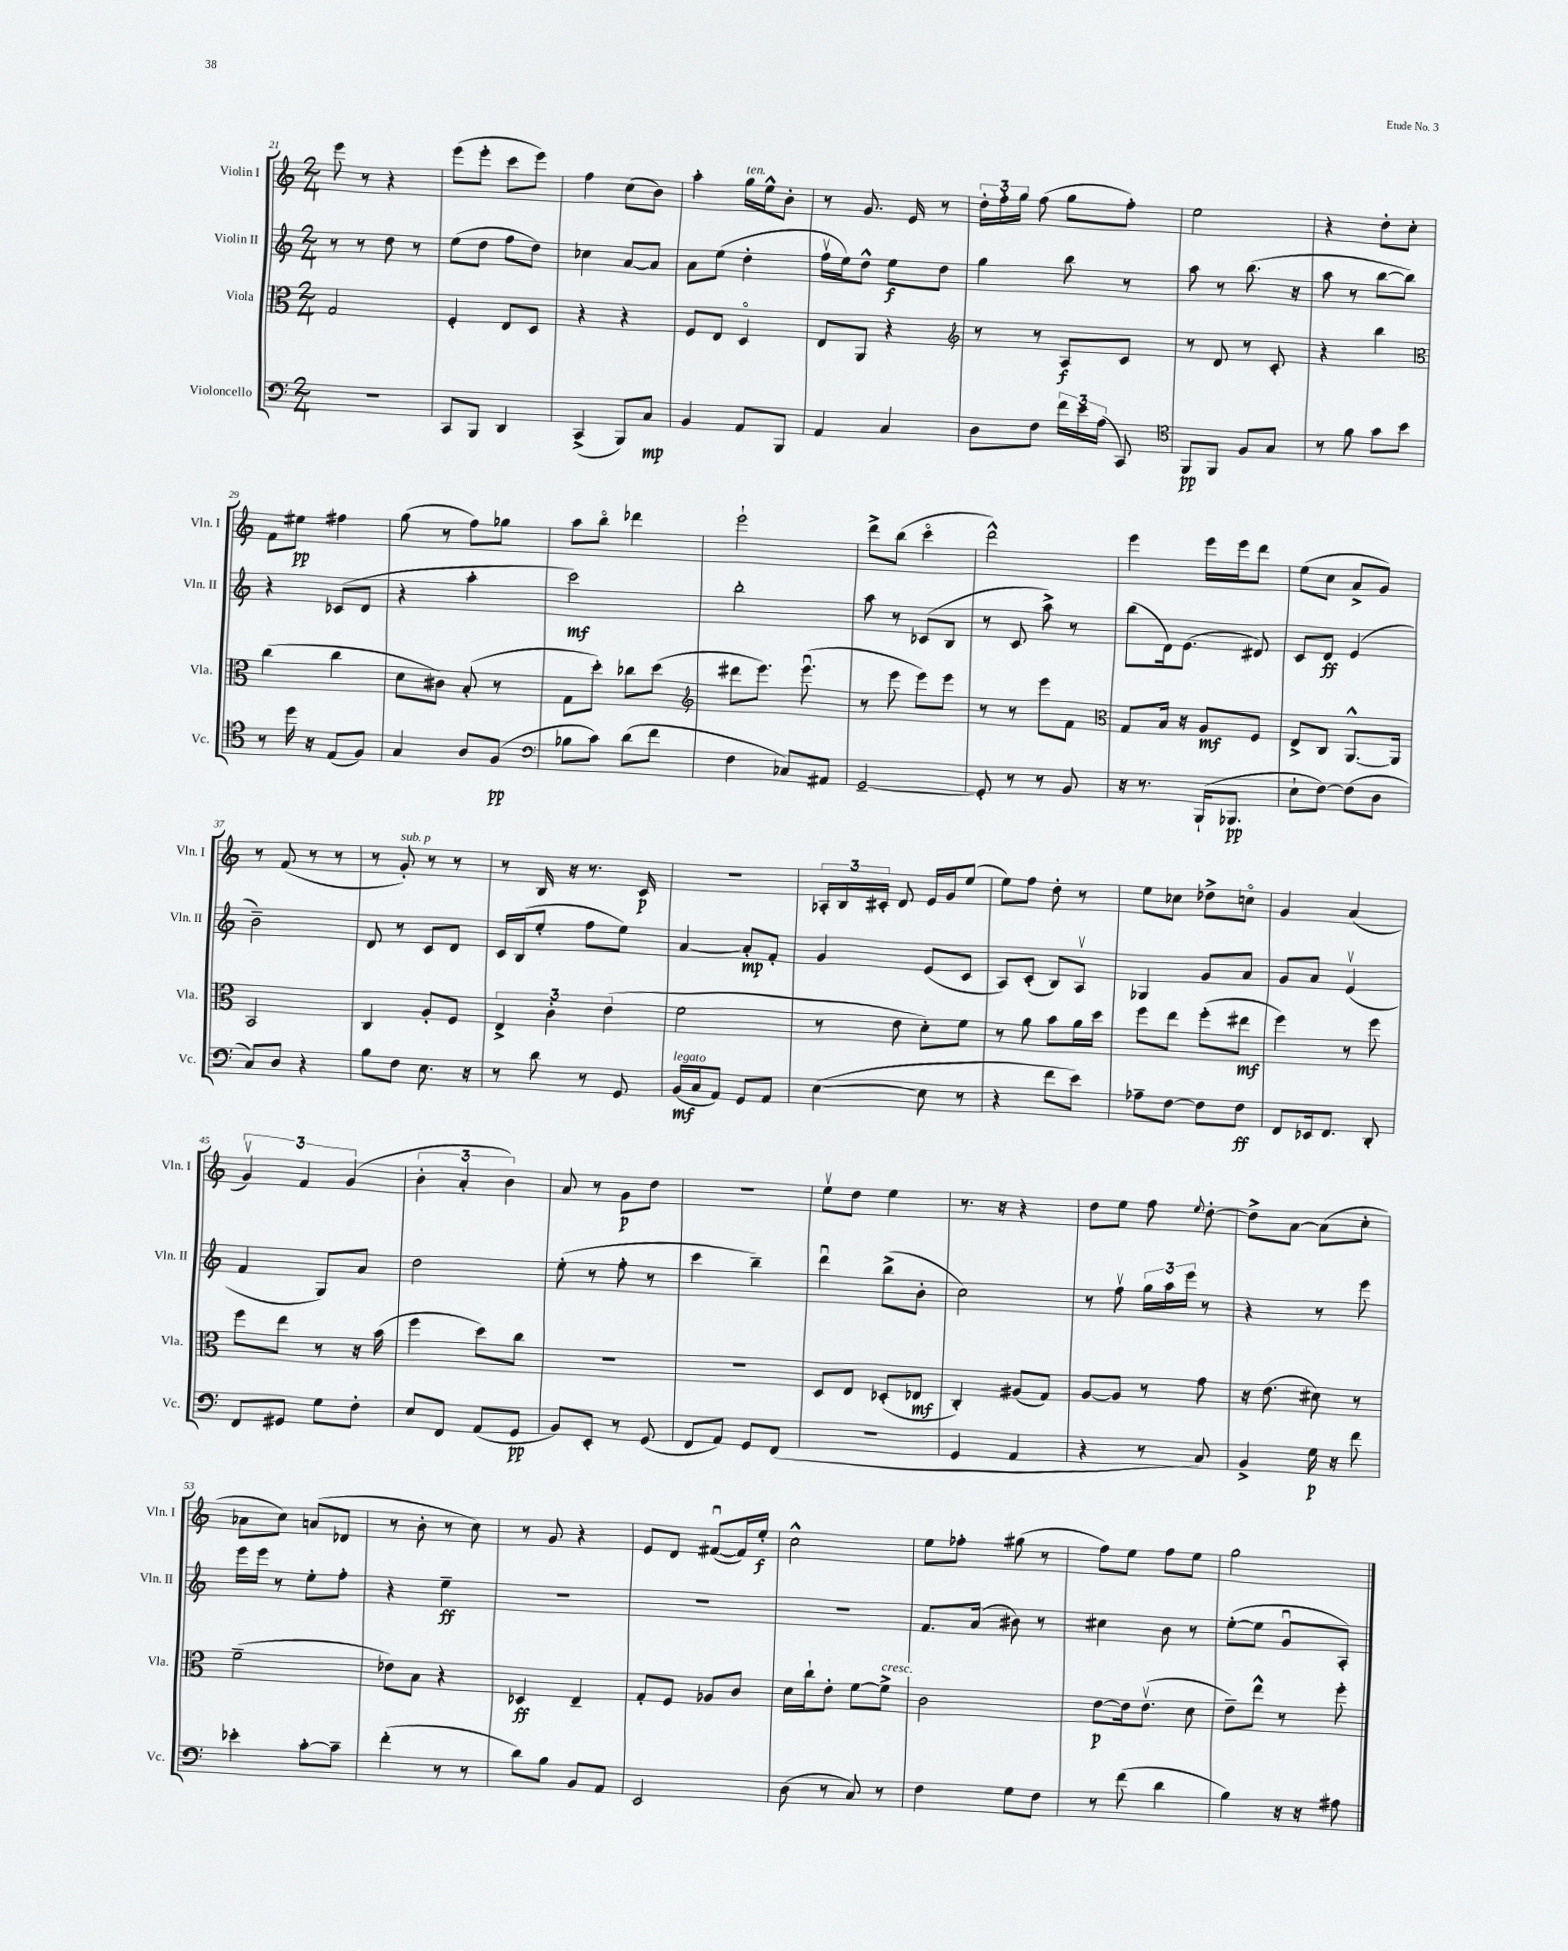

**kern	**dynam	**kern	**dynam	**kern	**dynam	**kern	**dynam
*part4	*part4	*part3	*part3	*part2	*part2	*part1	*part1
*staff4	*staff4	*staff3	*staff3	*staff2	*staff2	*staff1	*staff1
*I"Violoncello	*	*I"Viola	*	*I"Violin II	*	*I"Violin I	*
*I'Vc.	*	*I'Vla.	*	*I'Vln. II	*	*I'Vln. I	*
*clefF4	*	*clefC3	*	*clefG2	*	*clefG2	*
*k[]	*	*k[]	*	*k[]	*	*k[]	*
*M2/4	*	*M2/4	*	*M2/4	*	*M2/4	*
=21	=21	=21	=21	=21	=21	=21	=21
2r	.	2G/	.	8r	.	8eee\	.
.	.	.	.	8r	.	8r	.
.	.	.	.	8dd\	.	4r	.
.	.	.	.	8r	.	.	.
=22	=22	=22	=22	=22	=22	=22	=22
8CC/L	.	4F'/	.	(8ee\L	.	(8eee\L	.
8BBB/J	.	.	.	8dd\J	.	8eee'\J	.
4DD/	.	8E/L	.	8ff\L	.	8ccc\L	.
.	.	8D/J	.	8dd\J)	.	8eee\J)	.
=23	=23	=23	=23	=23	=23	=23	=23
(4CC^/	.	4r	.	4cc-X\	.	4ff\	.
8BBB/L)	.	4r	.	[8a/L	.	(8cc\L	.
8C/J	mp	.	.	8a/J]	.	8b\J)	.
=24	=24	=24	=24	=24	=24	=24	=24
4BB/	.	8F/L	.	8a\L	.	4aa'\	.
.	.	8E/J	.	(8ee\J	.	.	.
!	!	!	!	!	!	!LO:TX:a:i:t=ten.	!
8AA/L	.	4D/	.	4dd'\	.	16gg\LL	.
.	.	.	.	.	.	16ee^^\J	.
8BBB/J	.	.	.	.	.	8b'\J	.
=25	=25	=25	=25	=25	=25	=25	=25
4AA/	.	8E/L	.	16ffv\LL	.	8r	.
.	.	.	.	16ee\J)	.	.	.
.	.	8AA/J	.	8dd^^\J	.	8.g/	.
4C/	.	4r	.	8ee\L	f	.	.
.	.	.	.	.	.	16e/	.
.	.	.	.	8dd\J	.	8r	.
=26	=26	=26	=26	=26	=26	=26	=26
*	*	*clefG2	*	*	*	*	*
8D\L	.	8r	.	4gg\	.	24dd'\LL	.
.	.	.	.	.	.	24ff'\	.
.	.	.	.	.	.	24gg\JJ	.
8F\J	.	8r	.	.	.	(8ff\	.
24f\LL	.	8A/L	f	8bb\	.	8gg\L	.
24e\	.	.	.	.	.	.	.
(24A\JJ	.	.	.	.	.	.	.
8CC/)	.	8c/J	.	8r	.	8ff'\J)	.
=27	=27	=27	=27	=27	=27	=27	=27
*clefC4	*	*	*	*	*	*	*
8FF/L	pp	8r	.	8aa\	.	2ee\	.
8FF/J	.	8d/	.	8r	.	.	.
8F/L	.	8r	.	(8.bb\	.	.	.
8G/J	.	8c'/	.	.	.	.	.
.	.	.	.	16r	.	.	.
=28	=28	=28	=28	=28	=28	=28	=28
8r	.	4r	.	8aa\	.	4r	.
8f\	.	.	.	8r	.	.	.
8g\L	.	4bb\	.	[8bb\L	.	8dd'\L	.
8b\J	.	.	.	8bb\J])	.	8cc'\J	.
!!LO:LB:g=z
=29	=29	=29	=29	=29	=29	=29	=29
*	*	*clefC3	*	*	*	*	*
8r	.	(4cc\	.	4r	.	8f\L	.
16dd\	.	.	.	.	.	8ee#X\J	pp
16r	.	.	.	.	.	.	.
(8E/L	.	4cc\	.	(8c-X/L	.	4ff#X\	.
8F/J)	.	.	.	8d/J	.	.	.
=30	=30	=30	=30	=30	=30	=30	=30
4G/	.	8d\L	.	4r	.	(8gg\	.
.	.	8c#X\J)	.	.	.	8r	.
8A/L	.	(8B'/	.	4aa'\	.	8ff\L)	.
(8F/J	pp	8r	.	.	.	8gg-X\J	.
=31	=31	=31	=31	=31	=31	=31	=31
*clefF4	*	*	*	*	*	*	*
8B-X\L	.	8G\L	.	2ccc\)	mf	8aa\L	.
8c\J)	.	8dd'\J)	.	.	.	8bb\J	.
(8d\L	.	8cc-X\L	.	.	.	4ddd-X\	.
8f\J	.	(8dd\J	.	.	.	.	.
=32	=32	=32	=32	=32	=32	=32	=32
*	*	*clefG2	*	*	*	*	*
4F\	.	8ddd#X\L	.	2bb'\	.	2eee`\	.
.	.	8.eee\J)	.	.	.	.	.
8C-X/L)	.	.	.	.	.	.	.
.	.	(8.eeeu\	.	.	.	.	.
8AA#X/J	.	.	.	.	.	.	.
=33	=33	=33	=33	=33	=33	=33	=33
[2GG~/	.	8r	.	8aa\	.	8ddd^\L	.
.	.	8eee\	.	8r	.	(8bb\J	.
.	.	8eee\L)	.	(8c-X/L	.	4ccc\	.
.	.	8eee\J	.	8B/J	.	.	.
=34	=34	=34	=34	=34	=34	=34	=34
8GG'/]	.	8r	.	8r	.	2ddd^^\)	.
8r	.	8r	.	8c/	.	.	.
8r	.	8eee\L	.	8aa^\)	.	.	.
8BB/	.	8f\J	.	8r	.	.	.
=35	=35	=35	=35	=35	=35	=35	=35
*	*	*clefC3	*	*	*	*	*
16r	.	8G/L	.	(8bb\L	.	4eee\	.
8.r	.	.	.	.	.	.	.
.	.	16B/Jk	.	16d\k)	.	.	.
.	.	16r	.	(8.e\J	.	.	.
(16BBB`/KL	.	8A/L	mf	.	.	16eee\LL	.
8.BBB-X/J	pp	.	.	.	.	16eee\J	.
.	.	8F/J	.	8d#X/)	.	8ddd\J	.
=36	=36	=36	=36	=36	=36	=36	=36
8E`\L	.	8E^/L	.	8c/L	.	(8ee\L	.
[8F\J)	.	8C/J	.	8d/J	ff	8cc\J	.
(8F\L]	.	[8.AA^^/L	.	(4e/	.	8a^/L	.
8D\J	.	.	.	.	.	8g/J)	.
.	.	16AA/Jk]	.	.	.	.	.
!!LO:LB:g=z
=37	=37	=37	=37	=37	=37	=37	=37
8C/L)	.	2BB/	.	2b~\)	.	8r	.
8D/J	.	.	.	.	.	(8f/	.
4r	.	.	.	.	.	8r	.
.	.	.	.	.	.	8r	.
=38	=38	=38	=38	=38	=38	=38	=38
8B\L	.	4C/	.	8d/	.	8r	.
!	!	!	!	!	!	!LO:TX:a:i:t=sub. p	!
8F\J	.	.	.	8r	.	8g'/)	.
8.E\	.	8A'/L	.	8c/L	.	8r	.
.	.	8F/J	.	8d/J	.	8r	.
16r	.	.	.	.	.	.	.
=39	=39	=39	=39	=39	=39	=39	=39
8r	.	6E^/	.	16c/LL	.	8r	.
.	.	.	.	(16B/J	.	.	.
8d\	.	.	.	8ee'/J	.	16B/	.
.	.	6c'\	.	.	.	.	.
.	.	.	.	.	.	16r	.
8r	.	.	.	8ff\L	.	8.r	.
.	.	(6e\	.	.	.	.	.
8GG/	.	.	.	8ee\J)	.	.	.
.	.	.	.	.	.	16c/	p
=40	=40	=40	=40	=40	=40	=40	=40
!LO:TX:a:i:t=legato	!	!	!	!	!	!	!
(16BB/LL	mf	2f\	.	[4a/	.	2r	.
16C/J	.	.	.	.	.	.	.
8AA/J)	.	.	.	.	.	.	.
8GG/L	.	.	.	8a'/L]	mp	.	.
8AA/J	.	.	.	8f'/J	.	.	.
=41	=41	=41	=41	=41	=41	=41	=41
([4E\	.	8r	.	4g/	.	24A-X'/LL	.
.	.	.	.	.	.	24B/	.
.	.	.	.	.	.	24c#X'/JJ	.
.	.	8e\	.	.	.	8d/	.
8E\]	.	8d'\L)	.	(8e/L	.	16e/LL	.
.	.	.	.	.	.	16g/J	.
8r	.	8f\J	.	8c/J	.	(8ee/J	.
=42	=42	=42	=42	=42	=42	=42	=42
4r	.	8r	.	8A/L)	.	8ee\L)	.
.	.	8a\	.	(8c'/J	.	8ff\J	.
8f\L	.	8b\L	.	8B/L)	.	8dd'\	.
8e\J)	.	16a\L	.	8Av/J	.	8r	.
.	.	16dd\JJ	.	.	.	.	.
=43	=43	=43	=43	=43	=43	=43	=43
8A-X~\L	.	8ff\L	.	4G-X/	.	8ee\L	.
[8F\J	.	8ee\J	.	.	.	8cc-X\J	.
8F\L]	.	(8ff'\L	.	8g/L	.	8dd-X^\L	.
8F\J	ff	8ee#X\J	mf	8a/J	.	8ccn\J	.
=44	=44	=44	=44	=44	=44	=44	=44
8FF/L	.	4ff\)	.	8g/L	.	4g/	.
16EE-X/k	.	.	.	8a/J	.	.	.
8.FF/J	.	.	.	.	.	.	.
.	.	8r	.	(4ev/	.	(4a/	.
8DD'/	.	8ff\	.	.	.	.	.
!!LO:LB:g=z
=45	=45	=45	=45	=45	=45	=45	=45
8FF/L	.	8ff\L	.	4f/	.	6gv/)	.
8GG#X/J	.	8ee\J	.	.	.	.	.
.	.	.	.	.	.	6f/	.
8G\L	.	8r	.	8G/L)	.	.	.
.	.	.	.	.	.	(6g/	.
8F'\J	.	16r	.	8a/J	.	.	.
.	.	(16b\	.	.	.	.	.
=46	=46	=46	=46	=46	=46	=46	=46
8E/L	.	4ff\	.	2dd\	.	6b'\	.
8FF/J	.	.	.	.	.	.	.
.	.	.	.	.	.	6a'/	.
(8AA/L	.	8dd\L)	.	.	.	.	.
.	.	.	.	.	.	6b\)	.
8GG/J	pp	8cc\J	.	.	.	.	.
=47	=47	=47	=47	=47	=47	=47	=47
8BB/L)	.	2r	.	(8ee'\	.	8a/	.
8EE'/J	.	.	.	8r	.	8r	.
8r	.	.	.	8ff'\	.	8g\L	p
(8GG/	.	.	.	8r	.	8dd\J	.
=48	=48	=48	=48	=48	=48	=48	=48
8FF/L	.	2r	.	4ccc\	.	2r	.
8AA/J)	.	.	.	.	.	.	.
8GG/L	.	.	.	4bb~\)	.	.	.
(8FF/J	.	.	.	.	.	.	.
=49	=49	=49	=49	=49	=49	=49	=49
2r	.	8D/L	.	4dddu\	.	8eev\L	.
.	.	8E/J	.	.	.	8dd\J	.
.	.	(8D-X'/L	.	(8bb^\L	.	4ee\	.
.	.	8E-X/J	mf	8b'\J	.	.	.
=50	=50	=50	=50	=50	=50	=50	=50
4GG/	.	4C'/)	.	2cc\)	.	8.r	.
.	.	.	.	.	.	16r	.
4AA/	.	(8A#X/L	.	.	.	4r	.
.	.	8G/J)	.	.	.	.	.
=51	=51	=51	=51	=51	=51	=51	=51
4r	.	[8A/L	.	8r	.	8dd\L	.
.	.	8A/J]	.	8ffv\	.	8ee\J	.
8r	.	8r	.	24gg\LL	.	8ff\	.
.	.	.	.	24aa\	.	.	.
.	.	.	.	24eee\JJ	.	.	.
.	.	.	.	.	.	8qqee/	.
8C/)	.	8g\	.	8r	.	[8dd'\	.
=52	=52	=52	=52	=52	=52	=52	=52
4BB^/	.	16r	.	4r	.	8dd^\L]	.
.	.	(8.e\	.	.	.	.	.
.	.	.	.	.	.	[8a\J	.
16G\	p	8d#X\)	.	8r	.	(8a\L]	.
16r	.	.	.	.	.	.	.
8f\	.	8r	.	8eee\	.	8cc'\J	.
!!LO:LB:g=z
=53	=53	=53	=53	=53	=53	=53	=53
4e-X'\	.	(2f~\	.	16eee\LL	.	8a-X\L	.
.	.	.	.	16eee\JJ	.	.	.
.	.	.	.	8r	.	8cc\J)	.
[8c'\L	.	.	.	8ee'\L	.	(8an/L	.
8c~\J]	.	.	.	8ff'\J	.	8d-X/J	.
=54	=54	=54	=54	=54	=54	=54	=54
(4f'\	.	8e-X\L)	.	4r	.	8r	.
.	.	8B\J	.	.	.	8b'\	.
8r	.	4r	.	4ee~\	ff	8r	.
8r	.	.	.	.	.	8cc\)	.
=55	=55	=55	=55	=55	=55	=55	=55
8d\L)	.	4D-X/	ff	2r	.	8r	.
8B\J	.	.	.	.	.	8g/	.
8BB/L	.	4E~/	.	.	.	4r	.
8AA/J	.	.	.	.	.	.	.
=56	=56	=56	=56	=56	=56	=56	=56
2EE/	.	8G'/L	.	2r	.	8e/L	.
.	.	8F/J	.	.	.	8d/J	.
.	.	8A-X/L	.	.	.	([8f#Xu/L	.
.	.	8c/J	.	.	.	16f#/L])	.
.	.	.	.	.	.	16ee'/JJ	f
=57	=57	=57	=57	=57	=57	=57	=57
(8D\	.	16d\LL	.	2r	.	2cc^^\	.
.	.	16cc`\J	.	.	.	.	.
8r	.	8e'\J	.	.	.	.	.
8C/)	.	[8f\L	.	.	.	.	.
!	!	!LO:TX:a:i:t=cresc.	!	!	!	!	!
8r	.	8f^\J]	.	.	.	.	.
=58	=58	=58	=58	=58	=58	=58	=58
4F\	.	2c\	.	8.f/L	.	8ee\L	.
.	.	.	.	.	.	8ff-X'\J	.
.	.	.	.	(16a/Jk	.	.	.
8G\L	.	.	.	8b#X\)	.	(8gg#X\	.
8F\J	.	.	.	8r	.	8r	.
=59	=59	=59	=59	=59	=59	=59	=59
8r	.	[8e\L	p	4cc#X\	.	8ff\L)	.
(8f\	.	16e\k]	.	.	.	8ee\J	.
.	.	(8.ev\J	.	.	.	.	.
4d\	.	.	.	8b\	.	8ff\L	.
.	.	8d\	.	8r	.	8ee\J	.
=60	=60	=60	=60	=60	=60	=60	=60
4B\)	.	8e~\L)	.	([8ee'\L	.	2gg\	.
.	.	8ee^^\J	.	8ee\J]	.	.	.
16r	.	8r	.	8gu/L	.	.	.
16r	.	.	.	.	.	.	.
8A#X\	.	8ff'\	.	8A'/J)	.	.	.
==	==	==	==	==	==	==	==
*-	*-	*-	*-	*-	*-	*-	*-
